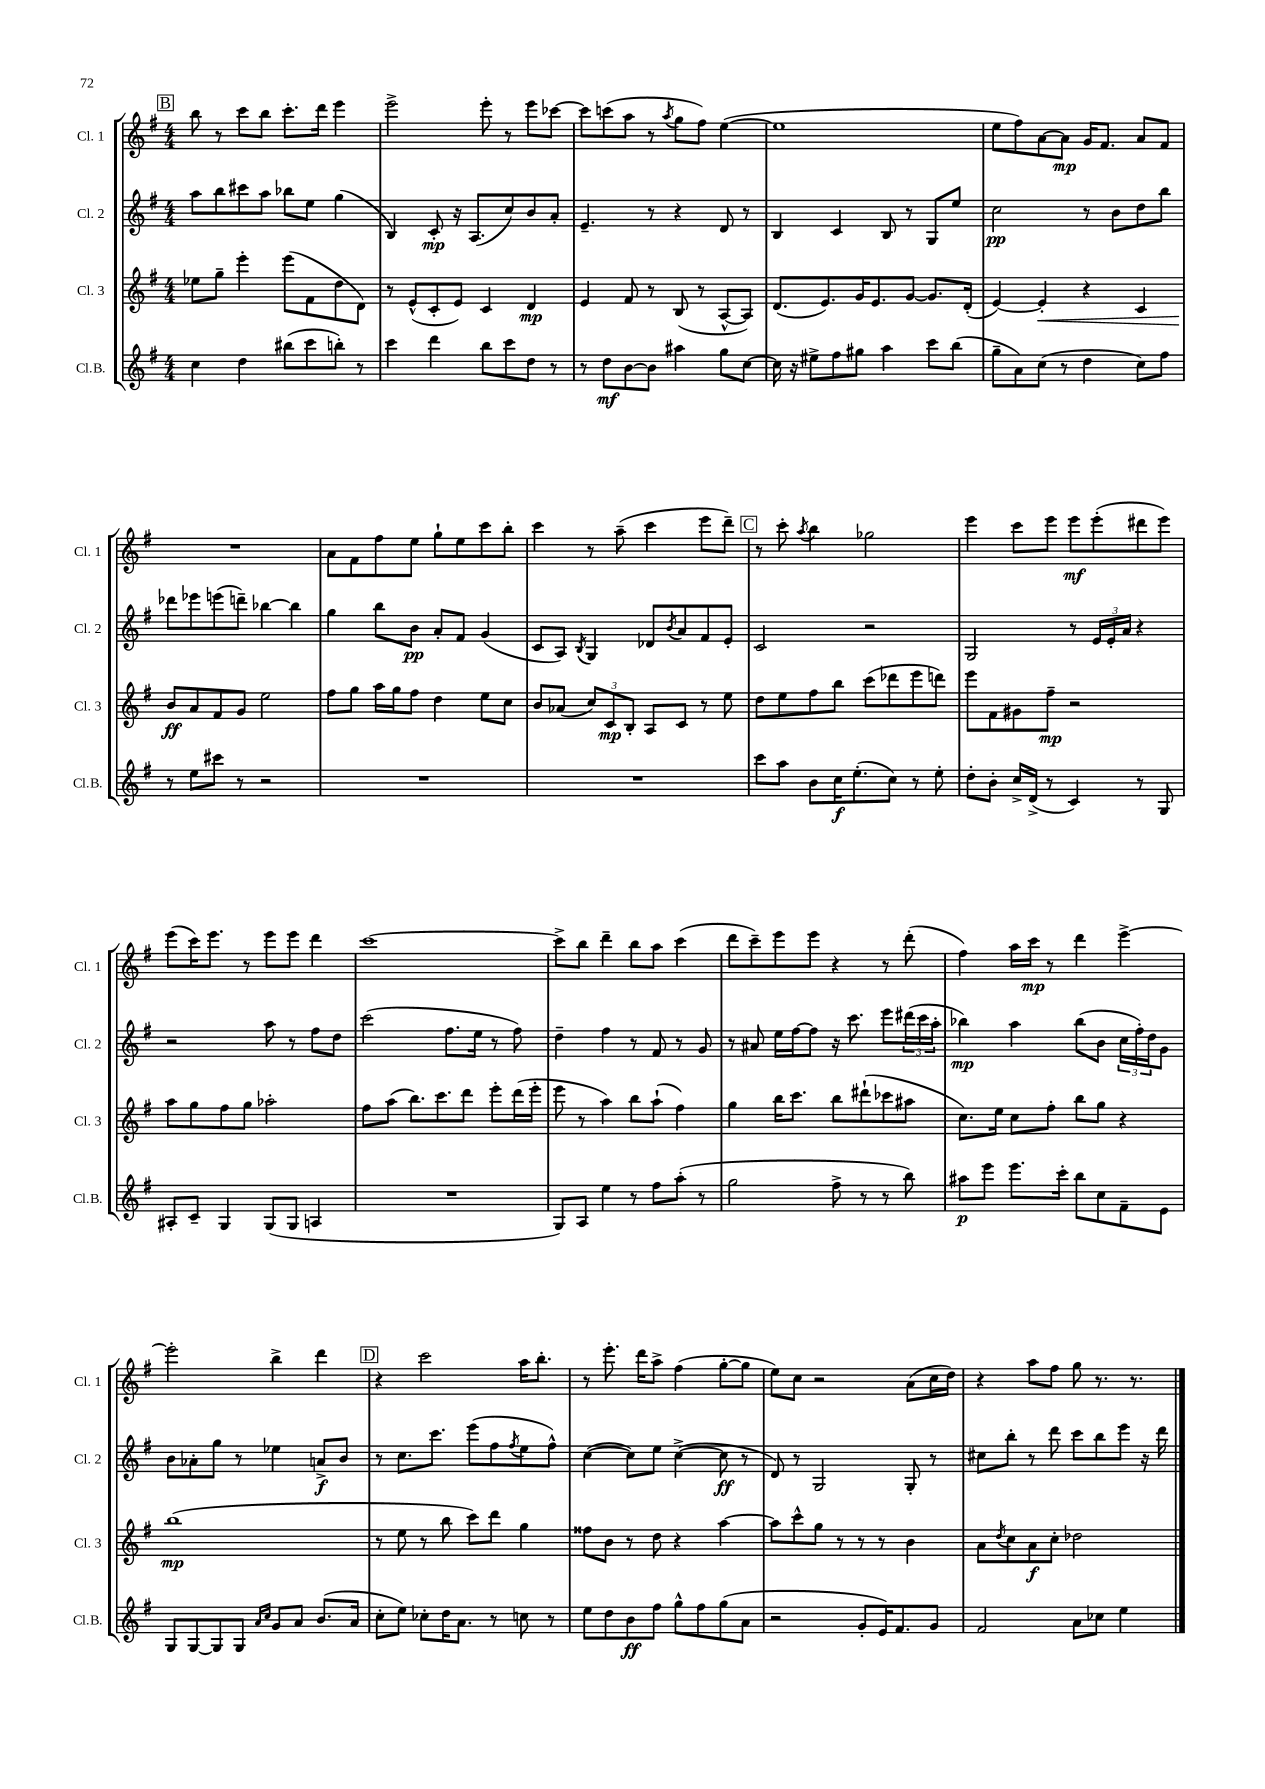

**kern	**kern	**kern	**kern
*staff4	*staff3	*staff2	*staff1
*clefG2	*clefG2	*clefG2	*clefG2
*k[f#]	*k[f#]	*k[f#]	*k[f#]
*M4/4	*M4/4	*M4/4	*M4/4
4cc\	8ee-\L	8aa\L	8bb\
.	8gg~\J	8bb\	8r
4dd\	4eee'\	8ccc#\	8ccc\L
.	.	8aa\J	8bb\J
(8bb#\L	(8eee\L	8bb-\L	8.ccc'\L
8ccc\	8f#\	8ee\J	.
.	.	.	16ddd\Jk
8bb'\J)	8dd\	(4gg\	4eee\
8r	8d\J)	.	.
=	=	=	=
4ccc\	8r	4B/)	2eee^\
.	(8e^^/L	.	.
4ddd\	8c'/	8c'/	.
.	8e/J)	16r	.
.	.	(8.A/L	.
8bb\L	4c/	.	8eee'\
8ccc\	.	8cc/)	8r
8dd\J	4d/	8b/	8eee\L
8r	.	8a'/J	[8ccc-\J
=	=	=	=
8r	4e/	4.e~/	8ccc-\]L
8dd\L	.	.	(8ccc\
[8b\	8f#/	.	8aa\J
8b\]J	8r	8r	8r
.	.	.	8qaa/
4aa#\	(8B/	4r	8gg\L
.	8r	.	8ff#\J)
8gg\L	[8A^^/L	8d/	([4ee\
[8cc\J	8A/]J)	8r	.
=	=	=	=
16cc\]	(8.d/L	4B/	1ee]
16r	.	.	.
8ee#^\L	.	.	.
.	8.e/)	.	.
8ff#\	.	4c/	.
8gg#\J	16g/K	.	.
.	8.e/	.	.
4aa\	.	8B/	.
.	[8g/J	8r	.
8ccc\L	8.g/]L	8G/L	.
(8bb\J	.	8ee/J	.
.	(16d'/Jk	.	.
=	=	=	=
8gg~\L	[4e/)	2cc\	8ee\L
8a\)	.	.	8ff#\)
(8cc\J	4e'/]	.	[8a\
8r	.	.	8a\]J
4dd\	4r	8r	16g/LK
.	.	.	8.f#/J
.	.	8b\L	.
8cc\L)	4c/	8dd\	8a/L
8ff#\J	.	8bb\J	8f#/J
=	=	=	=
8r	8b/L	8ddd-\L	1r
8ee\L	8a/	8eee-\	.
8ccc#\J	8f#/	(8eee\	.
8r	8g/J	8ddd~\J)	.
2r	2ee\	[4bb-\	.
.	.	4bb-\]	.
=	=	=	=
1r	8ff#\L	4gg\	8a\L
.	8gg\J	.	8f#\
.	16aa\LL	8bb\L	8ff#\
.	16gg\J	.	.
.	8ff#\J	8b\J	8ee\J
.	4dd\	8a'/L	8gg`\L
.	.	8f#/J	8ee\
.	8ee\L	(4g/	8ccc\
.	8cc\J	.	8bb'\J
=	=	=	=
1r	8b/L	8c/L	4ccc\
.	(8a-/J	8A/J)	.
.	.	8qB/	.
.	12cc/L)	4G/	8r
.	12c/	.	.
.	.	.	(8aa~\
.	12B'/J	.	.
.	8A/L	8d-/L	4ccc\
.	.	8qb/	.
.	8c/J	8a/	.
.	8r	8f#/	8eee\L
.	8ee\	8e'/J	8ddd~\J)
=	=	=	=
8ccc\L	8dd\L	2c/	8r
8aa\J	8ee\	.	8ccc'\
.	.	.	8qaa/
8b\L	8ff#\	.	4bb\
16cc\K	8bb\J	.	.
(8.ee'\	.	.	.
.	(8ccc\L	2r	2gg-\
8cc\J)	8ddd-\	.	.
8r	8eee\	.	.
8ee'\	8ddd\J)	.	.
=	=	=	=
8dd'\L	8eee\L	2G/	4eee\
8b'\J	8f#\	.	.
16cc^/LL	8g#\	.	8ccc\L
(16d^/JJ	.	.	.
8r	8ff#~\J	.	8eee\J
4c/)	2r	8r	8eee\L
.	.	24e/LL	(8eee'\
.	.	24e'/	.
.	.	24a/JJ	.
8r	.	4r	8ddd#\
8G/	.	.	8eee\J)
=	=	=	=
8A#'/L	8aa\L	2r	(8eee\L
8c~/J	8gg\	.	16ccc\K)
.	.	.	8.eee\J
4G/	8ff#\	.	.
.	8gg\J	.	8r
(8G/L	2aa-'\	8aa\	8eee\L
8G/J	.	8r	8eee\J
4A/	.	8ff#\L	4ddd\
.	.	8dd\J	.
=	=	=	=
1r	8ff#\L	(2ccc\	[1ccc
.	(8aa\J	.	.
.	8.bb\L)	.	.
.	8.ccc\	.	.
.	.	8.ff#\L	.
.	8ddd\J	.	.
.	.	16ee\Jk	.
.	8eee'\L	8r	.
.	(16ddd\L	8ff#\)	.
.	16eee'\JJ	.	.
=	=	=	=
8G/L)	8eee\	4dd~\	8ccc^\]L
8A/J	8r	.	8bb\J
4ee\	4aa\)	4ff#\	4ddd~\
8r	8bb\L	8r	8bb\L
8ff#\L	(8aa`\J	8f#/	8aa\J
(8aa'\J	4ff#\)	8r	(4ccc\
8r	.	8g/	.
=	=	=	=
2gg\	4gg\	8r	8ddd\L
.	.	8a#/	8ccc~\)
.	16bb\LK	16ee\LL	8eee\
.	8.ccc\J	[16ff#\J	.
.	.	8ff#\]J	8eee\J
8ff#^\	8bb\L	16r	4r
.	.	8.ccc\	.
8r	(8ddd#`\	.	.
8r	8ccc-\	8eee\L	8r
8bb\)	8aa#\J	(24ddd#\L	(8ddd'\
.	.	24ccc\	.
.	.	24aa'\JJ	.
=	=	=	=
8aa#\L	8.cc\L)	4bb-\)	4ff#\)
8eee\J	.	.	.
.	16ee\Jk	.	.
8.eee\L	8cc\L	4aa\	16aa\LL
.	.	.	16ccc\JJ
.	8ff#'\J	.	8r
16ccc'\Jk	.	.	.
8bb\L	8bb\L	(8bb-\L	4ddd\
8cc\	8gg\J	8b\J	.
8f#~\	4r	24cc\LL	[4eee^\
.	.	24ff#'\)	.
.	.	24dd\J	.
8e\J	.	8g\J	.
=	=	=	=
8G/L	(1bb	8b\L	2eee'\]
[8G/	.	8a-'\	.
8G/]	.	8gg\J	.
8G/J	.	8r	.
16qqa/LL	.	.	.
16qqcc/JJ	.	.	.
8g/L	.	4ee-\	4bb^\
8a/J	.	.	.
(8.b/L	.	8a^/L	4ddd\
.	.	8b/J	.
16a/Jk	.	.	.
=	=	=	=
8cc'\L	8r	8r	4r
8ee\J)	8ee\	8.cc\L	.
8cc-'\L	8r	.	2ccc\
.	.	8.ccc\J	.
16dd\K	8bb\	.	.
8.a\J	.	.	.
.	8ccc\L)	(8eee\L	.
8r	8ddd\J	8ff#\	.
.	.	8qff#/	.
8cc\	4gg\	8ee\	16aa\LK
.	.	.	8.bb'\J
8r	.	8ff#^^\J)	.
=	=	=	=
8ee\L	8ff##\L	([4cc\	8r
8dd\	8b\J	.	8.eee'\
8b\	8r	8cc\]L)	.
.	.	.	16ddd\LK
8ff#\J	8dd\	8ee\J	8aa^\J
8gg^^\L	4r	([4cc^\	(4ff#\
8ff#\	.	.	.
(8gg\	[4aa\	8cc\]	[8gg'\L
8a\J	.	8r	8gg\]J
=	=	=	=
2r	8aa\]L	8d/)	8ee\L)
.	8ccc^^\	8r	8cc\J
.	8gg\J	2G/	2r
.	8r	.	.
8g'/L	8r	.	.
16e/K)	8r	.	.
8.f#/	.	.	.
.	4b\	8G'/	(8a\L
8g/J	.	8r	16cc\L
.	.	.	16dd\JJ)
=	=	=	=
2f#/	8a\L	8cc#\L	4r
.	8qdd/	.	.
.	8cc\	8bb'\J	.
.	8a\	8r	8aa\L
.	8cc'\J	8ddd\	8ff#\J
8a\L	2dd-\	8ccc\L	8gg\
8cc-\J	.	8bb\	8.r
4ee\	.	8eee\J	.
.	.	.	8.r
.	.	16r	.
.	.	16ddd\	.
==	==	==	==
*-	*-	*-	*-
